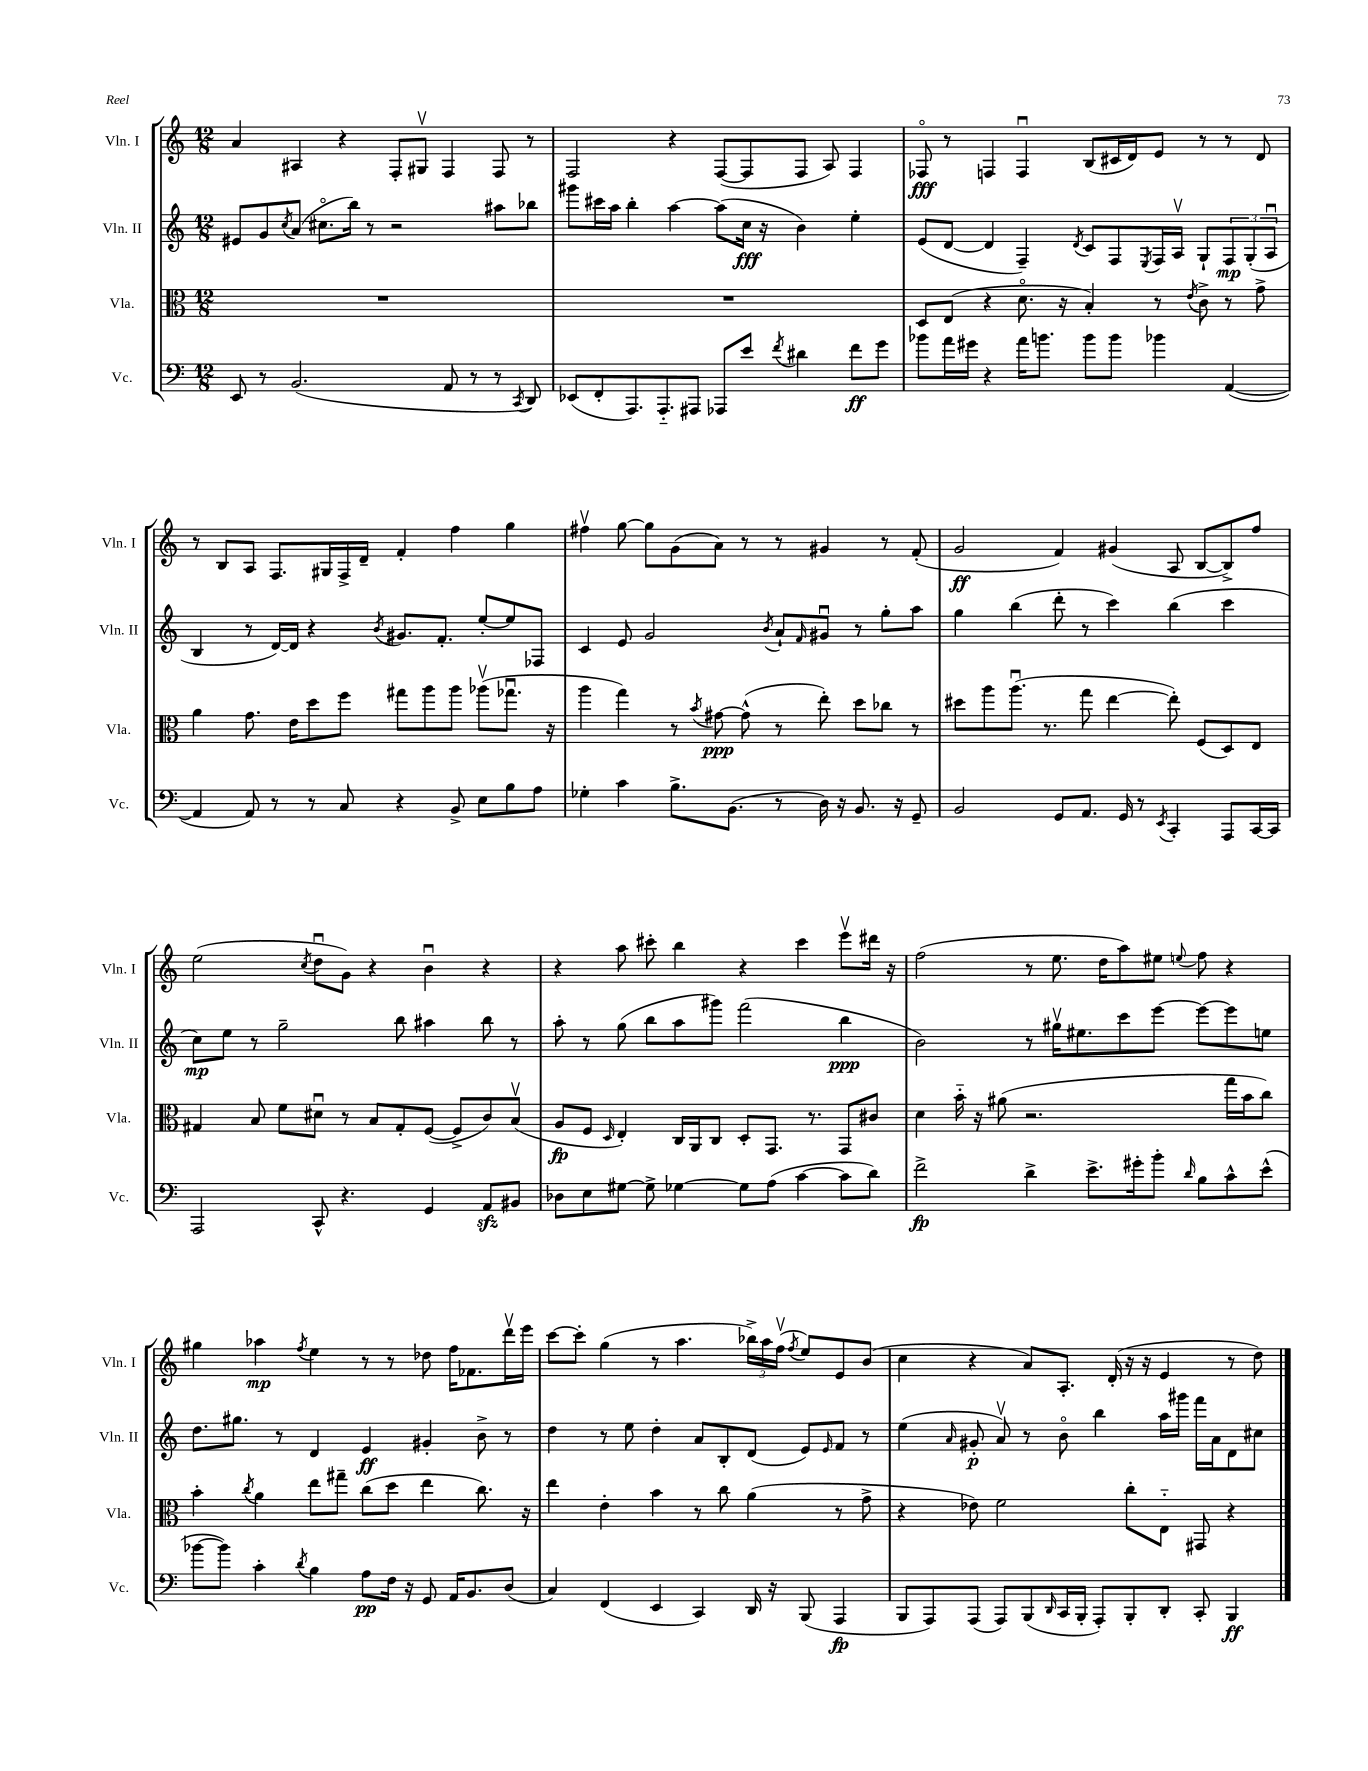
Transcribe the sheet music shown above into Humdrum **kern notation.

**kern	**dynam	**kern	**dynam	**kern	**dynam	**kern	**dynam
*part4	*part4	*part3	*part3	*part2	*part2	*part1	*part1
*staff4	*staff4	*staff3	*staff3	*staff2	*staff2	*staff1	*staff1
*I"Vc.	*	*I"Vla.	*	*I"Vln. II	*	*I"Vln. I	*
*I'Vc.	*	*I'Vla.	*	*I'Vln. II	*	*I'Vln. I	*
*clefF4	*	*clefC3	*	*clefG2	*	*clefG2	*
*k[]	*	*k[]	*	*k[]	*	*k[]	*
*M12/8	*	*M12/8	*	*M12/8	*	*M12/8	*
=119	=119	=119	=119	=119	=119	=119	=119
8EE/	.	1.r	.	8e#X/L	.	4a/	.
8r	.	.	.	8g/	.	.	.
.	.	.	.	8qcc/	.	.	.
(2.BB/	.	.	.	(8a/J	.	4A#X/	.
.	.	.	.	8.cc#X\L	.	.	.
.	.	.	.	.	.	4r	.
.	.	.	.	16bb\Jk)	.	.	.
.	.	.	.	8r	.	.	.
.	.	.	.	2r	.	8F'/L	.
.	.	.	.	.	.	8G#Xv/J	.
8AA/	.	.	.	.	.	4F/	.
8r	.	.	.	.	.	.	.
8r	.	.	.	8aa#X\L	.	8F/	.
8qCC/	.	.	.	.	.	.	.
8DD/)	.	.	.	8bb-X\J	.	8r	.
=120	=120	=120	=120	=120	=120	=120	=120
(8EE-X/L	.	1.r	.	8ggg#X\L	.	2F/	.
8FF'/	.	.	.	16ccc#X\L	.	.	.
.	.	.	.	16aa\JJ	.	.	.
8.AAA/)	.	.	.	4bb'\	.	.	.
8.AAA/	.	.	.	.	.	.	.
.	.	.	.	[4aa\	.	4r	.
8AAA#X/J	.	.	.	.	.	.	.
8AAA-X/L	.	.	.	(8aa\L]	.	([8F/L	.
8e/J	.	.	.	16cc\Jk	fff	8F/]	.
.	.	.	.	16r	.	.	.
8qf/	.	.	.	.	.	.	.
4d#X\	.	.	.	4b\)	.	8F/J	.
.	.	.	.	.	.	8A/)	.
8f\L	ff	.	.	4ee'\	.	4F/	.
8g\J	.	.	.	.	.	.	.
=121	=121	=121	=121	=121	=121	=121	=121
8b-X\L	.	8D/L	.	(8e/L	.	8F-X/	fff
16a\L	.	(8E/J	.	[8d/J	.	8r	.
16g#X\JJ	.	.	.	.	.	.	.
4r	.	4r	.	4d/]	.	4Fn/	.
16a\KL	.	8.d\	.	4F~/)	.	4Fu/	.
8.bn\J	.	.	.	.	.	.	.
.	.	16r	.	.	.	.	.
.	.	.	.	8qd/	.	.	.
8b\L	.	4B'/)	.	8c/L	.	(8B/L	.
8b\J	.	.	.	8F/	.	16c#X/L	.
.	.	.	.	.	.	16d/J)	.
.	.	.	.	8qE/	.	.	.
4b-X\	.	8r	.	16F/L	.	8e/J	.
.	.	.	.	16Av/JJ	.	.	.
.	.	8qe/	.	.	.	.	.
.	.	8c^\	.	8G`/L	.	8r	.
([4AA/	.	8r	.	12F/	mp	8r	.
.	.	.	.	(12G'/	.	.	.
.	.	8g^\	.	.	.	8d/	.
.	.	.	.	12Au/J	.	.	.
!!LO:LB:g=z
=122	=122	=122	=122	=122	=122	=122	=122
4AA/]	.	4a\	.	4B/	.	8r	.
.	.	.	.	.	.	8B/L	.
8AA/)	.	8.g\	.	8r	.	8A/J	.
8r	.	.	.	[16d/LL)	.	8.F/L	.
.	.	16e\KL	.	16d/JJ]	.	.	.
8r	.	8dd\	.	4r	.	.	.
.	.	.	.	.	.	16G#X/L	.
8C/	.	8ff\J	.	.	.	16F^/	.
.	.	.	.	.	.	16d~/JJ	.
.	.	.	.	8qb/	.	.	.
4r	.	8gg#X\L	.	8.g#X/L	.	4f'/	.
.	.	8aa\	.	.	.	.	.
.	.	.	.	8.f'/J	.	.	.
8BB^/	.	8aa\J	.	.	.	4ff\	.
8E\L	.	(8aa-Xv\L	.	[8ee'/L	.	.	.
8B\	.	8.gg-Xu\J	.	8ee/]	.	4gg\	.
8A\J	.	.	.	8F-X/J	.	.	.
.	.	16r	.	.	.	.	.
=123	=123	=123	=123	=123	=123	=123	=123
4G-X'\	.	4aa\	.	4c/	.	4ff#Xv\	.
4c\	.	4gg\)	.	8e/	.	[8gg\	.
.	.	.	.	2g/	.	8gg\L]	.
8.B^\L	.	8r	.	.	.	(8g\	.
.	.	8qb/	.	.	.	.	.
.	.	[8g#X\	ppp	.	.	8a\J)	.
(8.BB\J	.	.	.	.	.	.	.
.	.	(8g#^^\]	.	.	.	8r	.
.	.	.	.	8qb/	.	.	.
8r	.	8r	.	8a`/L	.	8r	.
.	.	.	.	16qqf/	.	.	.
16D\)	.	8ee'\)	.	8g#Xu/J	.	4g#X/	.
16r	.	.	.	.	.	.	.
8.BB/	.	8dd\L	.	8r	.	.	.
.	.	8cc-X\J	.	8gg'\L	.	8r	.
16r	.	.	.	.	.	.	.
8GG~/	.	8r	.	8aa\J	.	(8f'/	.
=124	=124	=124	=124	=124	=124	=124	=124
2BB/	.	8dd#X\L	.	4gg\	.	2g/	ff
.	.	8aa\	.	.	.	.	.
.	.	(8.aau\J	.	(4bb\	.	.	.
.	.	8.r	.	.	.	.	.
8GG/L	.	.	.	8ddd'\	.	4f/)	.
8.AA/J	.	8gg\	.	8r	.	.	.
.	.	[4ee\	.	4ccc\)	.	(4g#X/	.
16GG/	.	.	.	.	.	.	.
8r	.	.	.	.	.	.	.
8qEE/	.	.	.	.	.	.	.
4CC'/	.	8ee'\])	.	(4bb\	.	8A/	.
.	.	(8F/L	.	.	.	[8B/L	.
8AAA/L	.	8D/)	.	4ccc\	.	8B^/])	.
[16CC/L	.	8E/J	.	.	.	8ff/J	.
16CC/JJ]	.	.	.	.	.	.	.
!!LO:LB:g=z
=125	=125	=125	=125	=125	=125	=125	=125
2AAA/	.	4G#X/	.	8cc\L)	mp	(2ee\	.
.	.	.	.	8ee\J	.	.	.
.	.	8B/	.	8r	.	.	.
.	.	8f\L	.	2gg~\	.	.	.
.	.	.	.	.	.	8qcc/	.
8CC^^/	.	8d#Xu\J	.	.	.	8ddu\L	.
4.r	.	8r	.	.	.	8g\J)	.
.	.	8B/L	.	.	.	4r	.
.	.	8G#'/	.	8bb\	.	.	.
4GG/	.	([8F/J	.	4aa#X\	.	4bu\	.
.	.	8F^/L]	.	.	.	.	.
8AAzz/L	.	8c/)	.	8bb\	.	4r	.
8BB#X/J	.	(8Bv/J	.	8r	.	.	.
=126	=126	=126	=126	=126	=126	=126	=126
8D-X\L	.	8A/L	fp	8aa'\	.	4r	.
8E\	.	8F/J	.	8r	.	.	.
.	.	16qqD/	.	.	.	.	.
[8G#X\J	.	4E'/)	.	(8gg\	.	8aa\	.
8G#^\]	.	.	.	8bb\L	.	8ccc#X'\	.
[4G-X\	.	16C/LL	.	8aa\	.	4bb\	.
.	.	16AA/J	.	.	.	.	.
.	.	8C/J	.	8ggg#X\J)	.	.	.
8G-\L]	.	8D'/L	.	(2fff\	.	4r	.
(8A\J	.	8.GG/J	.	.	.	.	.
[4c\	.	.	.	.	.	4ccc#\	.
.	.	8.r	.	.	.	.	.
8c\L]	.	8GG/L	.	4bb\	ppp	8eeev\L	.
8d\J)	.	8c#X/J	.	.	.	16ddd#X\Jk	.
.	.	.	.	.	.	16r	.
=127	=127	=127	=127	=127	=127	=127	=127
2f^\	fp	4d\	.	2b\)	.	(2ff\	.
.	.	16b\	.	.	.	.	.
.	.	16r	.	.	.	.	.
.	.	(8a#X\	.	.	.	.	.
4d^\	.	2.r	.	8r	.	8r	.
.	.	.	.	16gg#Xv\KL	.	8.ee\	.
.	.	.	.	8.ee#X\	.	.	.
8.e^\L	.	.	.	.	.	.	.
.	.	.	.	.	.	16dd\KL	.
.	.	.	.	8ccc\	.	8aa\)	.
16g#X'\k	.	.	.	.	.	.	.
8b'\J	.	.	.	[8eee\J	.	8ee#X\J	.
16qqd/	.	.	.	.	.	8qqeen/	.
8B\L	.	.	.	8eee\L_	.	8ff\	.
8c^^\	.	16gg\LL	.	8eee\]	.	4r	.
.	.	16b\J	.	.	.	.	.
(8e^^\J	.	8cc\J)	.	8een\J	.	.	.
!!LO:LB:g=z
=128	=128	=128	=128	=128	=128	=128	=128
[8b-X\L	.	4b'\	.	8.dd\L	.	4gg#X\	.
8b-\J])	.	.	.	.	.	.	.
.	.	.	.	8.gg#X\J	.	.	.
.	.	8qcc/	.	.	.	.	.
4c'\	.	4a\	.	.	.	4aa-X\	mp
.	.	.	.	8r	.	.	.
8qd/	.	.	.	.	.	8qff/	.
4B\	.	8ee\L	.	4d/	.	4ee\	.
.	.	8gg#X~\J	.	.	.	.	.
8A\L	pp	(8cc\L	.	4e/	ff	8r	.
16F\Jk	.	8dd\J	.	.	.	8r	.
16r	.	.	.	.	.	.	.
8GG/	.	4ee\	.	4g#X'/	.	8dd-X\	.
16AA/KL	.	.	.	.	.	16ff\KL	.
8.BB/	.	.	.	.	.	8.f-X\	.
.	.	8.cc\)	.	8b^\	.	.	.
(8D/J	.	.	.	8r	.	16dddv\L	.
.	.	16r	.	.	.	16eee\JJ	.
=129	=129	=129	=129	=129	=129	=129	=129
4C/)	.	4ee\	.	4dd\	.	[8ccc\L	.
.	.	.	.	.	.	8ccc'\J]	.
(4FF/	.	4e'\	.	8r	.	(4gg\	.
.	.	.	.	8ee\	.	.	.
4EE/	.	4b\	.	4dd'\	.	8r	.
.	.	.	.	.	.	4.aa\	.
4CC/)	.	8r	.	8a/L	.	.	.
.	.	8cc\	.	8B'/	.	.	.
16DD/	.	(4a\	.	(8d/J	.	24bb-X^\LL)	.
.	.	.	.	.	.	24aa\	.
16r	.	.	.	.	.	.	.
.	.	.	.	.	.	(24ffv\JJ	.
.	.	.	.	.	.	8qff/	.
(8BBB/	.	.	.	8e/L)	.	8ee/L)	.
.	.	.	.	16qqe/	.	.	.
4AAA/	fp	8r	.	8f/J	.	8e/	.
.	.	8g^\	.	8r	.	(8b/J	.
=130	=130	=130	=130	=130	=130	=130	=130
8BBB/L	.	4r	.	(4ee\	.	4cc\	.
8AAA/)	.	.	.	.	.	.	.
.	.	.	.	16qqa/	.	.	.
(8AAA/J	.	8e-X\)	.	8g#X'/	p	4r	.
8AAA/L)	.	2f\	.	8av/)	.	.	.
(8BBB/	.	.	.	8r	.	8a/L)	.
16qqDD/	.	.	.	.	.	.	.
16CC/L	.	.	.	8b\	.	8.A'/J	.
16BBB'/JJ	.	.	.	.	.	.	.
8AAA'/L)	.	.	.	4bb\	.	.	.
.	.	.	.	.	.	(16d'/	.
8BBB'/	.	8cc'\L	.	.	.	16r	.
.	.	.	.	.	.	16r	.
8DD'/J	.	8E\J	.	16aa\LL	.	4e/	.
.	.	.	.	16ggg#X\JJ	.	.	.
8CC'/	.	8GG#X/	.	16fff\LL	.	.	.
.	.	.	.	16a\J	.	.	.
4BBB/	ff	4r	.	8d\	.	8r	.
.	.	.	.	8cc#X\J	.	8dd\)	.
==	==	==	==	==	==	==	==
*-	*-	*-	*-	*-	*-	*-	*-
